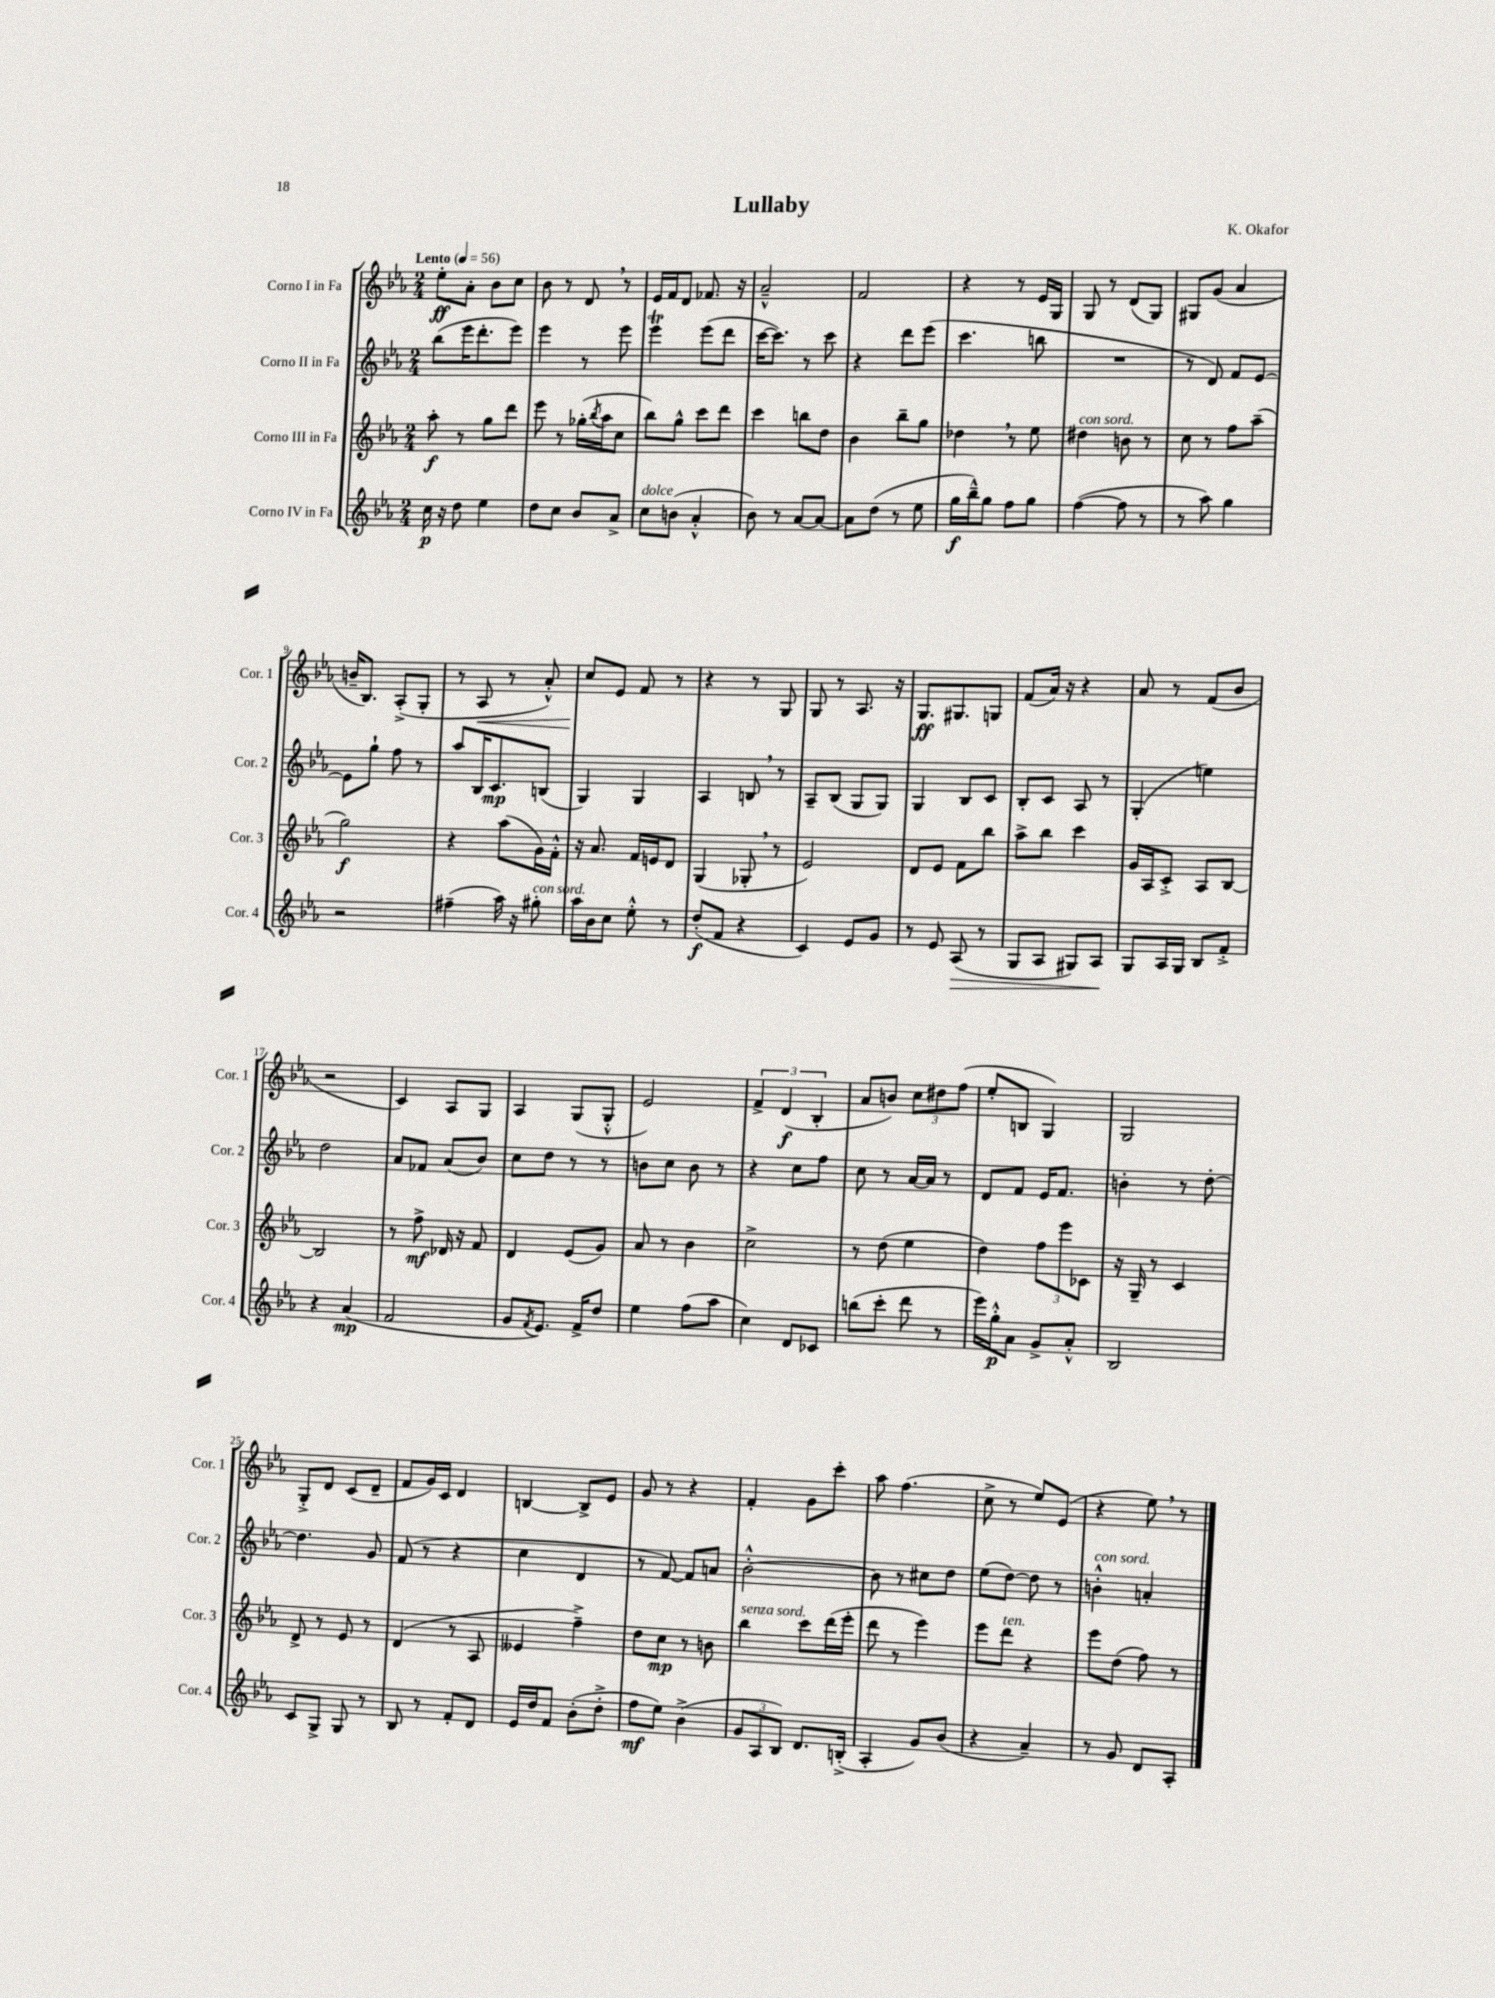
\header { title = "Lullaby" composer = "K. Okafor" }
<<
\new StaffGroup <<
\new Staff = "s0" \with { instrumentName = "Corno I in Fa" shortInstrumentName = "Cor. 1" } {
    \clef treble \key ees \major \numericTimeSignature \time 2/4 \tempo "Lento" 4 = 56
    ees''8-.\ff aes'8-. bes'8 c''8 |
    bes'8 r8 d'8 \breathe r8 |
    ees'16 f'16 d'8 fes'8. r16 |
    aes'2---^ |
    f'2 |
    r4 r8 ees'16 g16 |
    g8 r8 d'8( g8) |
    gis8 g'8( aes'4 |
    b'16-- bes8.) aes8-.->( g8-. |
    r8 aes8\< r8 aes'8-.-^) |
    c''8\! ees'8 f'8 r8 |
    r4 r8 g8 |
    g8 r8 aes8. r16 |
    g8.\ff gis8. g8 |
    f'8( aes'16) r16 r4 |
    aes'8 r8 f'8( bes'8 |
    r2 |
    c'4) aes8 g8 |
    aes4 g8( g8-.-^ |
    ees'2) |
    \tuplet 3/2 { f'4-> d'4\f( bes4-. } |
    aes'8 b'8) \tuplet 3/2 { c''8 dis''8 f''8( } |
    ees''8-. b8 g4) |
    g2 |
    g8-.-> d'8 c'8( d'8-- |
    f'8 g'16) c'16 d'4 |
    b4~ b8-> ees'8 |
    g'8 r8 r4 |
    f'4-. g'8 c'''8-. |
    aes''8 f''4.( |
    c''8-> r8 ees''8) ees'8( |
    r4 ees''8) \breathe r8 \bar "|." |
}
\new Staff = "s1" \with { instrumentName = "Corno II in Fa" shortInstrumentName = "Cor. 2" } {
    \clef treble \key ees \major \numericTimeSignature \time 2/4
    bes''8( ees'''16 d'''8.-. ees'''8) |
    ees'''4 r8 ees'''8 |
    ees'''4\trill ees'''8( d'''8 |
    c'''16~ c'''8.) r8 c'''8 |
    r4 d'''8 ees'''8( |
    c'''4. b''8 |
    R2 |
    r8 d'8) f'8 ees'8~ |
    ees'8 g''8-! f''8 r8 |
    aes''8 bes16 c'8.\mp b8( |
    g4) g4 |
    aes4 b8 \breathe r8 |
    aes8-- bes8( g8 g8) |
    g4 bes8 c'8 |
    bes8-. c'8 aes8 r8 |
    g4-.( e''4) |
    d''2 |
    aes'8 fes'8 aes'8( bes'8) |
    c''8 d''8 r8 r8 |
    b'8 c''8 b'8 r8 |
    r4 c''8 f''8 |
    c''8 r8 aes'16~ aes'16 r8 |
    d'8 f'8 ees'16 f'8. |
    b'4-. r8 d''8~-. |
    d''4. g'8 |
    f'8( r8 r4 |
    c''4 d'4 |
    r8 f'8~) f'8 a'8 |
    bes'2~-.-^ |
    bes'8 r8 cis''8 d''8 |
    ees''8( d''8~) d''8 r8 |
    b'4-.-^^\markup { \italic "con sord." } a'4-. \bar "|." |
}
\new Staff = "s2" \with { instrumentName = "Corno III in Fa" shortInstrumentName = "Cor. 3" } {
    \clef treble \key ees \major \numericTimeSignature \time 2/4
    aes''8-.\f r8 g''8 d'''8 |
    ees'''8 r8 ges''16-.( \acciaccatura { bes''8 } aes''16 c''8 |
    bes''8) g''8-^ c'''8 d'''8 |
    c'''4 b''8 d''8 |
    bes'4 bes''8-- g''8 |
    des''4 \breathe r8 ees''8 |
    dis''4^\markup { \italic "con sord." } b'8 r8 |
    c''8 r8 f''8 aes''8--( |
    g''2\f) |
    r4 aes''8( g'16) f'16-.-^ |
    r16 aes'8. f'16 e'16 d'8 |
    g4( ges8-. \breathe r8 |
    ees'2) |
    d'8 ees'8 f'8 bes''8 |
    aes''8-> bes''8 c'''4 |
    g'16 aes16 c'8-.-> aes8 bes8~ |
    bes2 |
    r8 f''8->\mf des'16 r16 f'8 |
    d'4 ees'8( g'8) |
    aes'8 r8 bes'4 |
    c''2-> |
    r8 d''8( ees''4 |
    d''4) \tuplet 3/2 { f''8 ees'''8 ces'8 } |
    r16 g16-- r8 c'4 |
    d'8-> r8 ees'8 r8 |
    d'4( r8 aes8 |
    eeses'4 f''4--->) |
    d''8 c''8\mp r8 b'8 |
    bes''4^\markup { \italic "senza sord." } c'''8 d'''16( ees'''16-. |
    d'''8 r8 ees'''4) |
    ees'''8 d'''8^\markup { \italic "ten." } r4 |
    ees'''8 d''8( f''8) r8 \bar "|." |
}
\new Staff = "s3" \with { instrumentName = "Corno IV in Fa" shortInstrumentName = "Cor. 4" } {
    \clef treble \key ees \major \numericTimeSignature \time 2/4
    c''16\p r16 d''8 ees''4 |
    d''8 c''8 bes'8 aes'8-> |
    c''8^\markup { \italic "dolce" } b'8( aes'4-.-^ |
    bes'8) r8 aes'8~ aes'8~ |
    aes'8 d''8( r8 ees''8 |
    g''16\f bes''16---^) g''8 f''8 g''8 |
    f''4~( f''8 r8 |
    r8 aes''8) g''4 |
    r2 |
    fis''4--( aes''16) r16 gis''8-.^\markup { \italic "con sord." } |
    aes''16 bes'16 c''8 ees''8-.-^ r8 |
    d''8-.\f( f'8 r4 |
    c'4) ees'8 g'8 |
    r8 ees'8 aes8\>( r8 |
    g8 aes8 gis8) aes8\! |
    g8 aes16 g16 bes8 f'8-.-> |
    r4 aes'4\mp( |
    f'2 |
    g'8 \acciaccatura { f'8 } ees'8.) f'16-> d''8 |
    ees''4 f''8( aes''8 |
    c''4) d'8 ces'8 |
    b''8( c'''8-. d'''8 r8 |
    ees'''16) g''16-.-^\p aes'8 g'8-> aes'8-.-^ |
    bes2 |
    c'8 g8-> g8 r8 |
    bes8 r8 f'8-. d'8 |
    ees'16 d''16 f'8 bes'8-.( d''8-.-> |
    f''8\mf ees''8) bes'4->( |
    \tuplet 3/2 { g'8 aes8 bes8) } d'8. b16-.->( |
    aes4-. g'8) bes'8( |
    r4 aes'4--) |
    r8 g'8 d'8 aes8-. \bar "|." |
}
>>
>>
